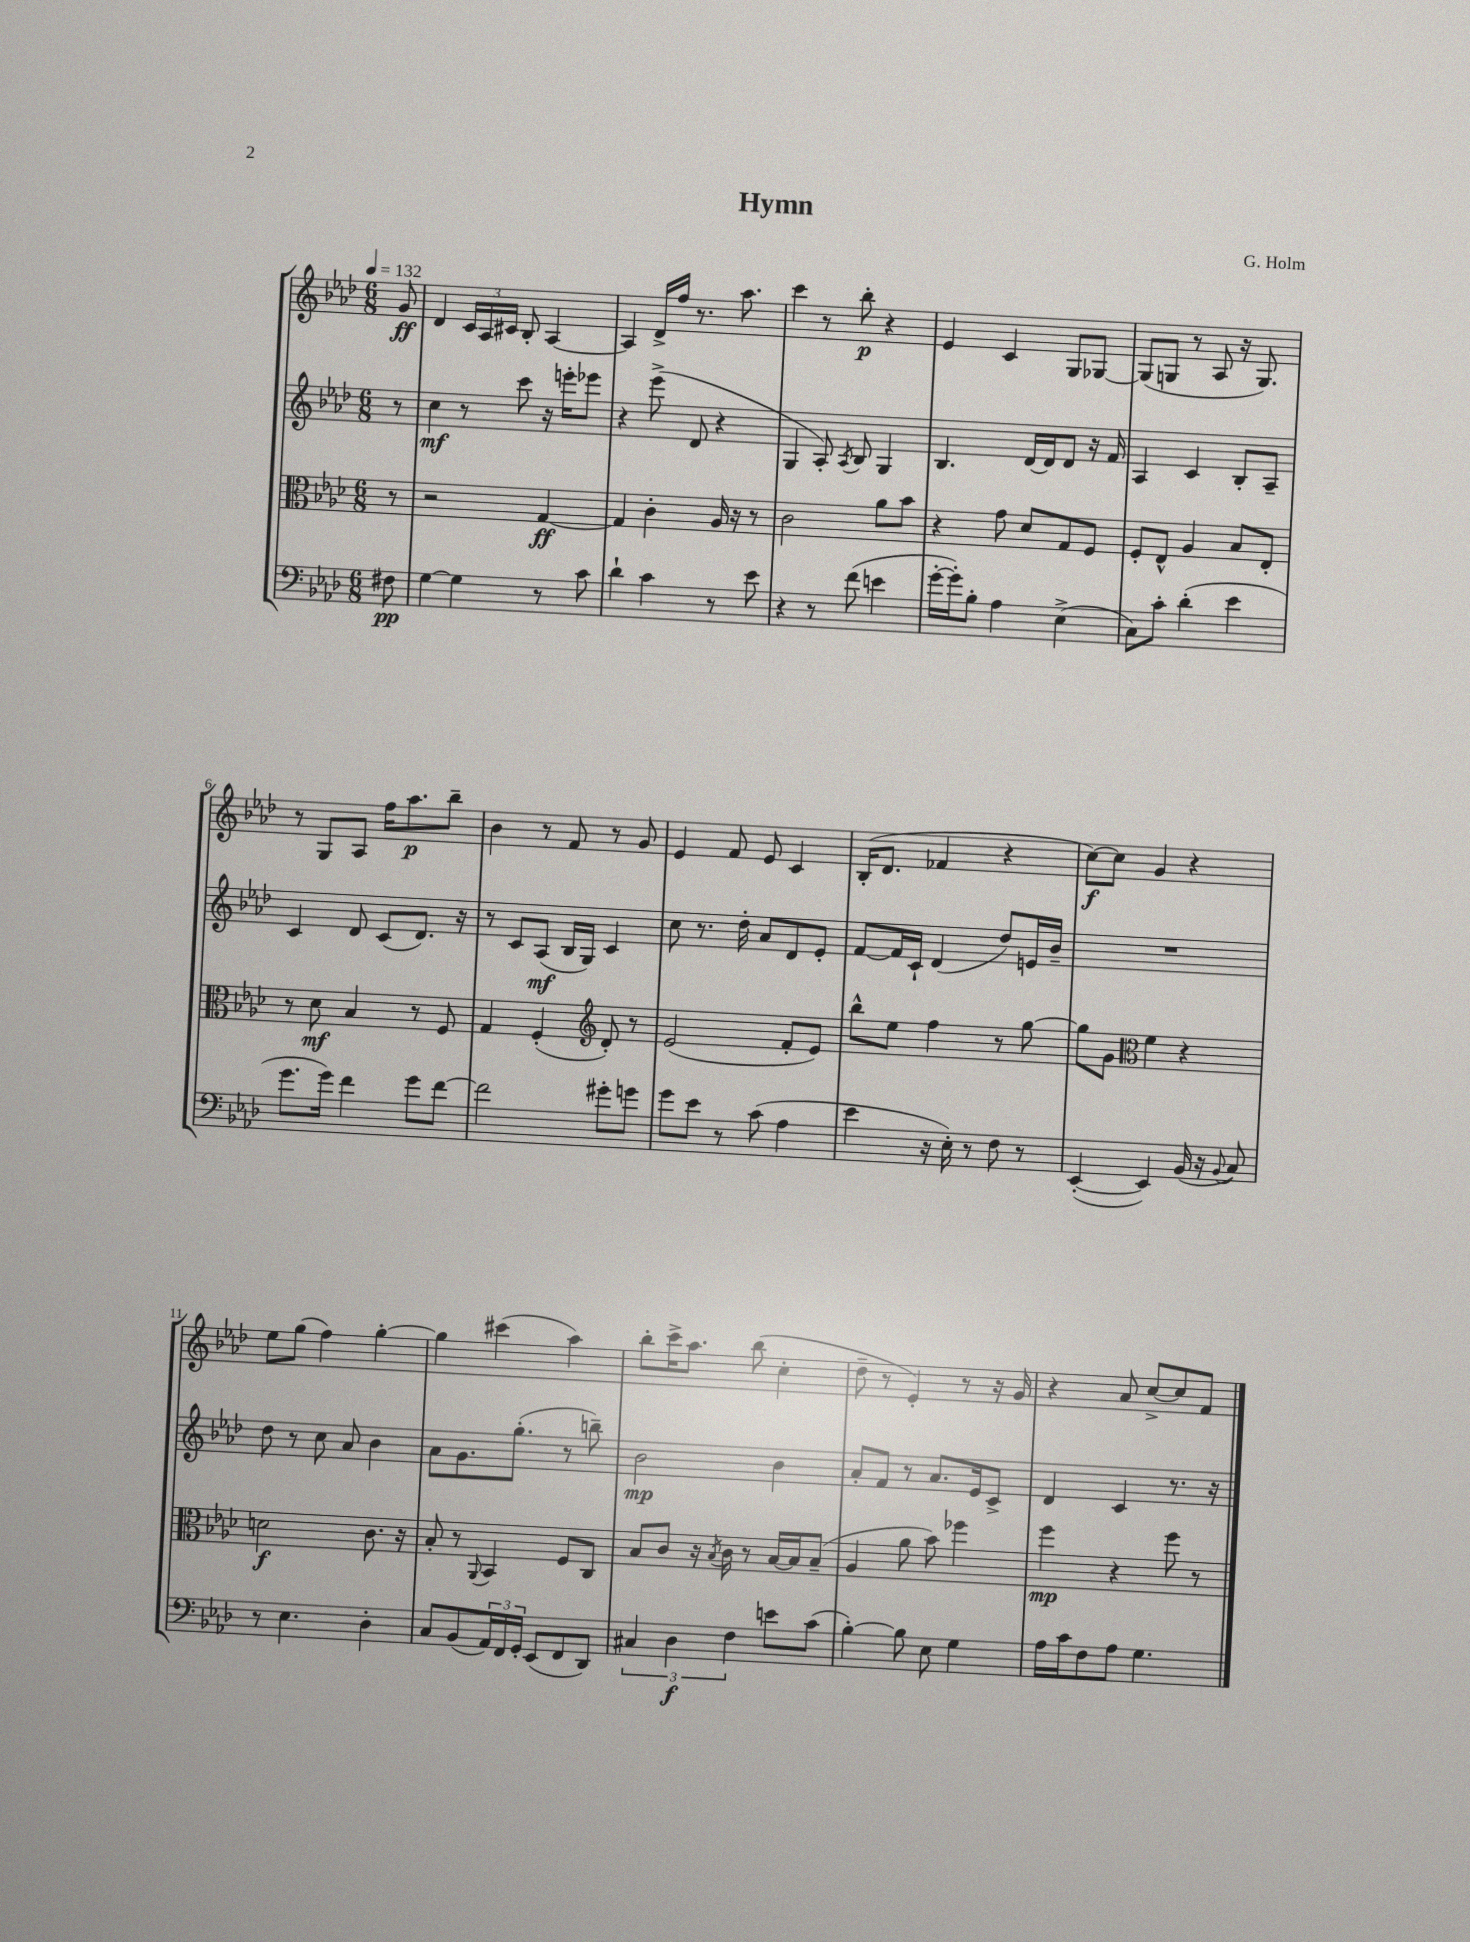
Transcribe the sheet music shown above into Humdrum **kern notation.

**kern	**dynam	**kern	**dynam	**kern	**dynam	**kern	**dynam
*part4	*part4	*part3	*part3	*part2	*part2	*part1	*part1
*staff4	*staff4	*staff3	*staff3	*staff2	*staff2	*staff1	*staff1
*clefF4	*	*clefC3	*	*clefG2	*	*clefG2	*
*k[b-e-a-d-]	*	*k[b-e-a-d-]	*	*k[b-e-a-d-]	*	*k[b-e-a-d-]	*
*M6/8	*	*M6/8	*	*M6/8	*	*M6/8	*
*MM132	*	*MM132	*	*MM132	*	*MM132	*
=	=	=	=	=	=	=	=
8F#X\	pp	8r	.	8r	.	8g/	ff
=1	=1	=1	=1	=1	=1	=1	=1
[4G\	.	2r	.	4cc\	mf	4d-/	.
4G\]	.	.	.	8r	.	24c/LL	.
.	.	.	.	.	.	24A-/	.
.	.	.	.	.	.	24c#X/JJ	.
.	.	.	.	8ccc\	.	8B-'/	.
8r	.	[4G/	ff	16r	.	[4A-/	.
.	.	.	.	16eeen'\KL	.	.	.
8c\	.	.	.	8eee-X\J	.	.	.
=2	=2	=2	=2	=2	=2	=2	=2
4d-`\	.	4G/]	.	4r	.	4A-/]	.
4c\	.	4c'\	.	(8eee-^\	.	16d-^/LL	.
.	.	.	.	.	.	16ff/JJ	.
.	.	.	.	8d-/	.	8.r	.
8r	.	16A-/	.	4r	.	.	.
.	.	16r	.	.	.	8.aa-\	.
8e-\	.	8r	.	.	.	.	.
=3	=3	=3	=3	=3	=3	=3	=3
4r	.	2c\	.	4G/	.	4ccc\	.
8r	.	.	.	8A-'/)	.	8r	.
.	.	.	.	8qA-/	.	.	.
(8f\	.	.	.	8B-/	.	8bb-'\	p
4en\	.	8a-\L	.	4G/	.	4r	.
.	.	8b-\J	.	.	.	.	.
=4	=4	=4	=4	=4	=4	=4	=4
[16g'\LL	.	4r	.	4.B-/	.	4e-/	.
16g'\J])	.	.	.	.	.	.	.
8B-'\J	.	.	.	.	.	.	.
4A-\	.	8g\	.	.	.	4c/	.
.	.	8d-/L	.	[16d-/LL	.	.	.
.	.	.	.	16d-/J]	.	.	.
(4E-^\	.	8G/	.	8d-/J	.	8G/L	.
.	.	8F/J	.	16r	.	[8G-X/J	.
.	.	.	.	16f/	.	.	.
=5	=5	=5	=5	=5	=5	=5	=5
8C\L)	.	8F'/L	.	4A-/	.	(8G-/L]	.
8c'\J	.	8E-^^/J	.	.	.	8Gn/J	.
(4d-'\	.	4A-/	.	4c/	.	8r	.
.	.	.	.	.	.	8A-/	.
4e-\	.	8B-/L	.	8B-'/L	.	16r	.
.	.	.	.	.	.	8.G/)	.
.	.	8E-'/J	.	8A-~/J	.	.	.
!!LO:LB:g=z
=6	=6	=6	=6	=6	=6	=6	=6
8.g\L	.	8r	.	4c/	.	8r	.
.	.	8d-\	mf	.	.	8G/L	.
16g\Jk)	.	.	.	.	.	.	.
4f\	.	4B-/	.	8d-/	.	8A-/J	.
.	.	.	.	(8c/L	.	16ff\KL	.
.	.	.	.	.	.	8.aa-\	p
8g\L	.	8r	.	8.d-/J)	.	.	.
[8f\J	.	8F/	.	.	.	8bb-~\J	.
.	.	.	.	16r	.	.	.
=7	=7	=7	=7	=7	=7	=7	=7
2f\]	.	4G/	.	8r	.	4b-\	.
.	.	.	.	8c/L	.	.	.
.	.	(4F'/	.	(8A-/J	mf	8r	.
.	.	.	.	16B-/LL	.	8f/	.
.	.	.	.	16G/JJ)	.	.	.
*	*	*clefG2	*	*	*	*	*
8g#X'\L	.	8d-'/)	.	4c/	.	8r	.
8gn\J	.	8r	.	.	.	8g/	.
=8	=8	=8	=8	=8	=8	=8	=8
8g\L	.	(2e-/	.	8cc\	.	4e-/	.
8e-\J	.	.	.	8.r	.	.	.
8r	.	.	.	.	.	8f/	.
.	.	.	.	16dd-'\	.	.	.
(8c\	.	.	.	8a-/L	.	8e-/	.
4A-\	.	8f'/L	.	8d-/	.	4c/	.
.	.	8e-/J)	.	8e-'/J	.	.	.
=9	=9	=9	=9	=9	=9	=9	=9
4e-\	.	8bb-^^\L	.	[8f/L	.	(16B-'/KL	.
.	.	.	.	.	.	8.d-/J	.
.	.	8ee-\J	.	16f/L]	.	.	.
.	.	.	.	16c`/JJ	.	.	.
16r	.	4ff\	.	(4d-/	.	4f-X/	.
16E-'\)	.	.	.	.	.	.	.
8r	.	.	.	.	.	.	.
8F\	.	8r	.	8dd-/L)	.	4r	.
8r	.	[8gg\	.	16en/L	.	.	.
.	.	.	.	16b-~/JJ	.	.	.
=10	=10	=10	=10	=10	=10	=10	=10
([4EE-'/	.	8gg\L]	.	2.r	.	[8cc\L)	f
.	.	8g\J	.	.	.	8cc\J]	.
*	*	*clefC3	*	*	*	*	*
4EE-/])	.	4f\	.	.	.	4g/	.
(16BB-/	.	4r	.	.	.	4r	.
16r	.	.	.	.	.	.	.
8qqBB-/	.	.	.	.	.	.	.
8C/)	.	.	.	.	.	.	.
!!LO:LB:g=z
=11	=11	=11	=11	=11	=11	=11	=11
8r	.	2dn\	f	8dd-\	.	8ee-\L	.
4.E-\	.	.	.	8r	.	(8gg\J	.
.	.	.	.	8cc\	.	4ff\)	.
.	.	.	.	8a-/	.	.	.
4D-'\	.	8.c\	.	4b-\	.	[4gg'\	.
.	.	16r	.	.	.	.	.
=12	=12	=12	=12	=12	=12	=12	=12
8C/L	.	8B-'/	.	8a-\L	.	4gg\]	.
(8BB-/	.	8r	.	8.g\	.	.	.
.	.	8qqAA-/	.	.	.	.	.
24AA-/L)	.	4BB-/	.	.	.	(4ccc#X\	.
24FF/	.	.	.	.	.	.	.
.	.	.	.	(8.gg'\J	.	.	.
24GG'/JJ	.	.	.	.	.	.	.
(8EE-/L	.	.	.	.	.	.	.
8FF/	.	8F/L	.	8r	.	4aa-\)	.
8DD-/J)	.	8C/J	.	8bbn~\)	.	.	.
=13	=13	=13	=13	=13	=13	=13	=13
6C#X/	.	8B-/L	.	2b-\	mp	8bb-'\L	.
.	.	8c/J	.	.	.	16ccc^\K	.
6D-\	f	.	.	.	.	.	.
.	.	.	.	.	.	8.aa-\J	.
.	.	16r	.	.	.	.	.
.	.	8qB-/	.	.	.	.	.
.	.	16c\	.	.	.	.	.
6F\	.	.	.	.	.	.	.
.	.	8r	.	.	.	(8bb-\	.
8en\L	.	[16B-/LL	.	4b-\	.	4cc'\	.
.	.	16B-/J]	.	.	.	.	.
(8c\J	.	(8B-~/J	.	.	.	.	.
=14	=14	=14	=14	=14	=14	=14	=14
[4B-'\)	.	4A-/	.	8a-'/L	.	8dd-~\	.
.	.	.	.	8f/J	.	8r	.
8B-\]	.	8a-\	.	8r	.	4e-'/)	.
8E-\	.	8b-\)	.	8.a-/L	.	.	.
4G\	.	4ff-X\	.	.	.	8r	.
.	.	.	.	16e-/k	.	.	.
.	.	.	.	8c^/J	.	16r	.
.	.	.	.	.	.	16g/	.
=15	=15	=15	=15	=15	=15	=15	=15
16A-\LL	.	4ff\	mp	4d-/	.	4r	.
16c\J	.	.	.	.	.	.	.
8F\	.	.	.	.	.	.	.
8A-\J	.	4r	.	4c/	.	8a-/	.
4.G\	.	.	.	.	.	[8cc^/L	.
.	.	8ff\	.	8.r	.	8cc/]	.
.	.	8r	.	.	.	8f/J	.
.	.	.	.	16r	.	.	.
==	==	==	==	==	==	==	==
*-	*-	*-	*-	*-	*-	*-	*-
